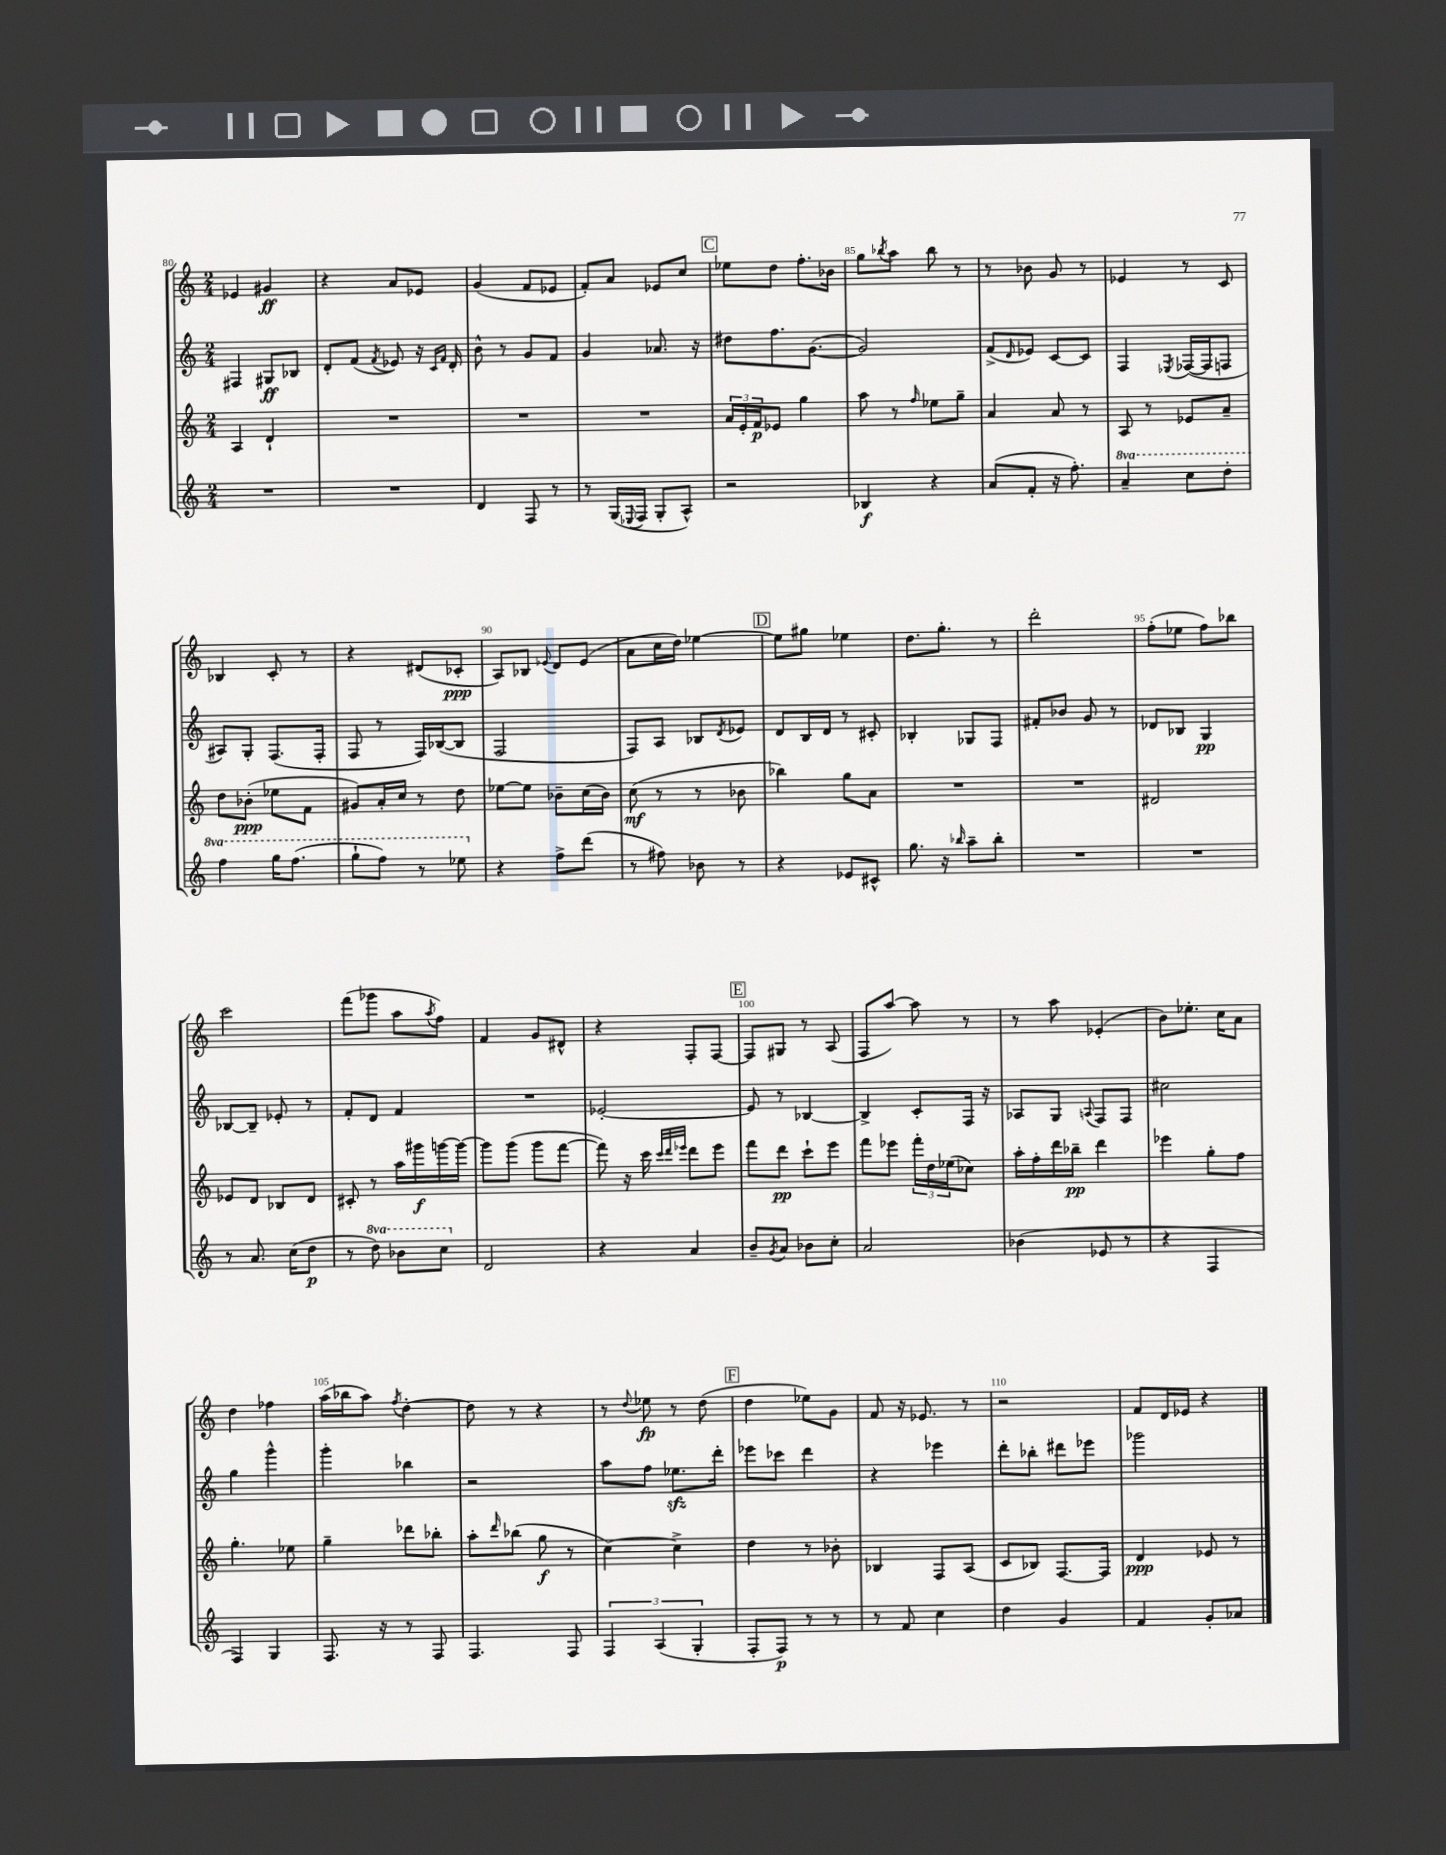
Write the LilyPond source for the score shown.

<<
\new StaffGroup <<
\new Staff = "s0" {
    \clef treble \key c \major \numericTimeSignature \time 2/4
    ees'4 gis'4\ff |
    r4 a'8 ees'8 |
    g'4( f'8 ees'8 |
    f'8-.) a'8 ees'8 c''8 |
    \mark \markup { \box "C" } ees''8 d''8 f''8.-. bes'16 |
    g''8 \acciaccatura { bes''8 } a''8 bes''8 r8 |
    r8 bes'8 g'8 r8 |
    ees'4 r8 c'8 |
    bes4 c'8-. r8 |
    r4 dis'8( ces'8-.\ppp |
    a8) bes8 \appoggiatura { ees'8 } d'8 ees'8( |
    a'8 c''16 d''16) ees''4~ |
    \mark \markup { \box "D" } ees''8 gis''8 ees''4 |
    d''8. g''8.-. r8 |
    d'''2-. |
    f''8-.( ees''8 f''8) bes''8 |
    c'''2 |
    f'''8( ges'''8 a''8 \acciaccatura { a''8 } f''8) |
    f'4 g'8 dis'8-^ |
    r4 f8-. f8~ |
    \mark \markup { \box "E" } f8 gis8 r8 a8( |
    f8 a''8~) a''8 r8 |
    r8 a''8 ees'4-.( |
    b'8) ees''8.-. c''16 a'8 |
    d''4 fes''4 |
    a''16( bes''16 a''8) \acciaccatura { f''8 } d''4~-. |
    d''8 r8 r4 |
    r8 \appoggiatura { d''8 } ees''8\fp r8 d''8( |
    \mark \markup { \box "F" } d''4 ees''8) g'8 |
    f'8 r16 ees'8. r8 |
    r2 |
    f'8 d'16 ees'16 r4 \bar "|." |
}
\new Staff = "s1" {
    \clef treble \key c \major \numericTimeSignature \time 2/4
    fis4 gis8\ff bes8 |
    d'8-. f'8( \acciaccatura { f'8 } ees'8) r16 \grace { c'16 f'16 } d'16-. |
    b'8-^ r8 g'8 f'8 |
    g'4 aes'8. r16 |
    \mark \markup { \box "C" } dis''8 f''8. g'8.~( |
    g'2) |
    f'8->( \grace { d'16 } ees'8) c'8~ c'8 |
    f4 \acciaccatura { ees8 } fes16~( fes16 f8 |
    ais8) g8-. f8.( f16-. |
    f8 r8 f16) bes16~( bes8 |
    f2 |
    f8) a8 bes8 \acciaccatura { d'8 } ees'8 |
    \mark \markup { \box "D" } d'8 b16 d'16 r8 cis'8-. |
    bes4-. ges8 f8 |
    fis'8-. bes'8 g'8 r8 |
    des'8 bes8 g4\pp |
    bes8~ bes8-- ees'8-. r8 |
    f'8-. d'8 f'4 |
    R2 |
    ees'2~-. |
    \mark \markup { \box "E" } ees'8 r8 bes4~ |
    bes4-> c'8-. f16 r16 |
    aes8 g8 \appoggiatura { a8 } f8 f8 |
    cis''2 |
    g''4 g'''4-^ |
    g'''4-. bes''4 |
    r2 |
    a''8 f''8 ees''8.\sfz d'''16-. |
    \mark \markup { \box "F" } ees'''8 ces'''8 d'''4 |
    r4 ees'''4 |
    d'''8-. bes''8-. dis'''8 ees'''8 |
    ges'''2 \bar "|." |
}
\new Staff = "s2" {
    \clef treble \key c \major \numericTimeSignature \time 2/4
    a4 d'4-! |
    R2 |
    R2 |
    R2 |
    \mark \markup { \box "C" } \tuplet 3/2 { a'16 e'16-. f'16\p } ees'8 g''4 |
    a''8 r8 \grace { f''16 } ees''8 g''8-- |
    a'4 a'8 r8 |
    a8 r8 ees'8 a'8-- |
    d''8 bes'8-.\ppp( ees''8 f'8 |
    gis'8) a'16-. c''16 r8 d''8 |
    ees''8~ ees''8 bes'8-- c''16( bes'16) |
    c''8\mf( r8 r8 bes'8 |
    \mark \markup { \box "D" } bes''4) g''8 a'8 |
    R2 |
    R2 |
    dis'2 |
    ees'8 d'8 bes8 d'8 |
    cis'8-. r8 a''16 gis'''16\f g'''16~ g'''16~ |
    g'''8 g'''8( g'''8 f'''8~ |
    f'''8) r16 c'''16 \grace { c'''32 d'''32 ees'''32 } d'''8 ees'''8 |
    \mark \markup { \box "E" } f'''8 d'''8\pp c'''8-! e'''8 |
    f'''8 ees'''8 \tuplet 3/2 { f'''16-. d''16 ees''16( } ces''8) |
    a''16-. f''16-. d'''16 bes''16--\pp d'''4 |
    ees'''4 g''8-. f''8 |
    g''4.-. ees''8 |
    g''4-- des'''8 bes''8-. |
    a''8-. \grace { d'''16 } bes''8( g''8\f r8 |
    c''4~) c''4-> |
    \mark \markup { \box "F" } d''4 r8 bes'8-. |
    bes4 f8 a8( |
    c'8 bes8) f8.~ f16 |
    d'4\ppp ees'8 r8 \bar "|." |
}
\new Staff = "s3" {
    \clef treble \key c \major \numericTimeSignature \time 2/4 \set Staff.ottavationMarkups = #ottavation-simple-ordinals
    R2 |
    R2 |
    d'4 f8 r8 |
    r8 g16( \appoggiatura { ees8 } f16 g8-. a8-^) |
    \mark \markup { \box "C" } r2 |
    bes4\f r4 |
    a'8( f'8-. r16 f''8.-.) |
    \ottava #1 a''4-- c'''8 d'''8-. |
    f'''4 g'''16 f'''8.( |
    g'''8-! f'''8) r8 ees'''8 \ottava #0 |
    r4 f''8-> d'''8( |
    r8 fis''8) bes'8 r8 |
    \mark \markup { \box "D" } r4 ees'8 cis'8-^ |
    g''8. r16 \grace { bes''16 } a''8-- bes''8-. |
    R2 |
    R2 |
    r8 a'8. c''16( d''8\p |
    r8 \ottava #1 d'''8) bes''8 c'''8 \ottava #0 |
    d'2 |
    r4 a'4 |
    \mark \markup { \box "E" } b'8-- \acciaccatura { g'8 } a'8 bes'8 c''8-. |
    a'2 |
    bes'4( ees'8 r8 |
    r4 f4 |
    f4) g4 |
    f8. r16 r8 f8 |
    f4. f8 |
    \tuplet 3/2 { f4 a4( g4-. } |
    \mark \markup { \box "F" } f8-. f8\p) r8 r8 |
    r8 f'8 c''4 |
    d''4 g'4 |
    f'4 g'8-. aes'8 \bar "|." |
}
>>
>>
\layout { \context { \Score currentBarNumber = #80 \override BarNumber.break-visibility = ##(#f #t #t) barNumberVisibility = #(every-nth-bar-number-visible 5) } }
